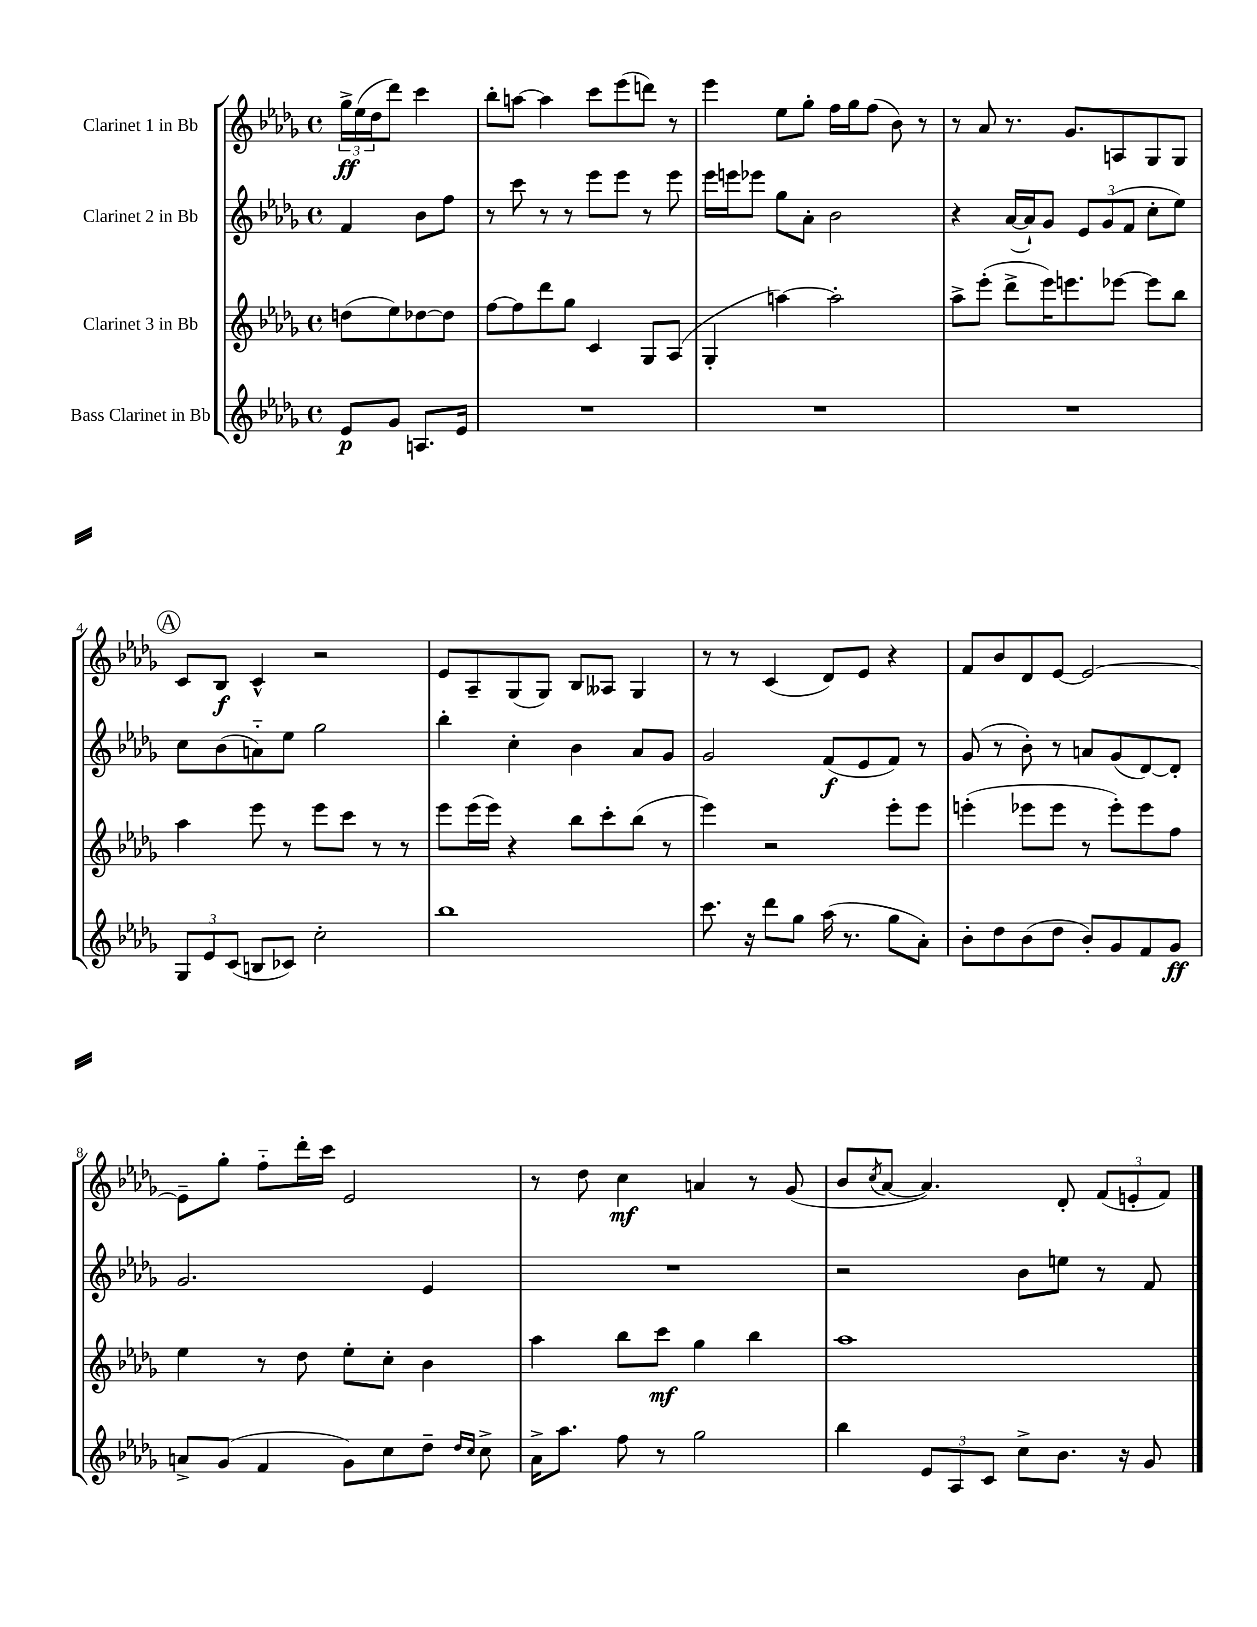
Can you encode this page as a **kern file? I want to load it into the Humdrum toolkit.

**kern	**dynam	**kern	**dynam	**kern	**dynam	**kern	**dynam
*part4	*part4	*part3	*part3	*part2	*part2	*part1	*part1
*staff4	*staff4	*staff3	*staff3	*staff2	*staff2	*staff1	*staff1
*I"Bass Clarinet in Bb	*	*I"Clarinet 3 in Bb	*	*I"Clarinet 2 in Bb	*	*I"Clarinet 1 in Bb	*
*clefG2	*	*clefG2	*	*clefG2	*	*clefG2	*
*k[b-e-a-d-g-]	*	*k[b-e-a-d-g-]	*	*k[b-e-a-d-g-]	*	*k[b-e-a-d-g-]	*
*M4/4	*	*M4/4	*	*M4/4	*	*M4/4	*
*met(c)	*	*met(c)	*	*met(c)	*	*met(c)	*
=	=	=	=	=	=	=	=
8e-/L	p	(8ddn\L	.	4f/	.	24gg-^\LL	ff
.	.	.	.	.	.	(24ee-\	.
.	.	.	.	.	.	24dd-\J	.
8g-/J	.	8ee-\)	.	.	.	8ddd-\J)	.
8.An/L	.	[8dd-X\	.	8b-\L	.	4ccc\	.
.	.	8dd-\J]	.	8ff\J	.	.	.
16e-/Jk	.	.	.	.	.	.	.
=1	=1	=1	=1	=1	=1	=1	=1
1r	.	[8ff\L	.	8r	.	8bb-'\L	.
.	.	8ff\]	.	8ccc\	.	[8aan\J	.
.	.	8ddd-\	.	8r	.	4aa\]	.
.	.	8gg-\J	.	8r	.	.	.
.	.	4c/	.	8eee-\L	.	8ccc\L	.
.	.	.	.	8eee-\J	.	(8eee-\	.
.	.	8G-/L	.	8r	.	8dddn\J)	.
.	.	(8A-/J	.	8eee-\	.	8r	.
=2	=2	=2	=2	=2	=2	=2	=2
1r	.	4G-'/	.	16eee-\LL	.	4eee-\	.
.	.	.	.	16eeen\J	.	.	.
.	.	.	.	8eee-X\J	.	.	.
.	.	[4aan\)	.	8gg-\L	.	8ee-\L	.
.	.	.	.	8a-'\J	.	8gg-'\J	.
.	.	2aa'\]	.	2b-\	.	16ff\LL	.
.	.	.	.	.	.	16gg-\J	.
.	.	.	.	.	.	(8ff\J	.
.	.	.	.	.	.	8b-\)	.
.	.	.	.	.	.	8r	.
=3	=3	=3	=3	=3	=3	=3	=3
1r	.	8aa-^\L	.	4r	.	8r	.
.	.	(8eee-'\J	.	.	.	8a-/	.
.	.	8ddd-^\L	.	([16a-/LL	.	8.r	.
.	.	.	.	16a-`/J])	.	.	.
.	.	16eee-\K)	.	8g-/J	.	.	.
.	.	8.eeen\	.	.	.	8.g-/L	.
.	.	.	.	12e-/L	.	.	.
.	.	.	.	(12g-/	.	.	.
.	.	[8eee-X\J	.	.	.	8An/	.
.	.	.	.	12f/J	.	.	.
.	.	8eee-\L]	.	8cc'\L	.	8G-/	.
.	.	8bb-\J	.	8ee-\J)	.	8G-/J	.
!!LO:LB:g=z
!!LO:REH:place=s1:t=A
=4	=4	=4	=4	=4	=4	=4	=4
12G-/L	.	4aa-\	.	8cc\L	.	8c/L	.
12e-/	.	.	.	.	.	.	.
.	.	.	.	(8b-\	.	8B-/J	f
(12c/J	.	.	.	.	.	.	.
8Bn/L	.	8eee-\	.	8an\)	.	4c^^/	.
8c-X/J)	.	8r	.	8ee-\J	.	.	.
2cc'\	.	8eee-\L	.	2gg-\	.	2r	.
.	.	8ccc\J	.	.	.	.	.
.	.	8r	.	.	.	.	.
.	.	8r	.	.	.	.	.
=5	=5	=5	=5	=5	=5	=5	=5
1bb-	.	8eee-\L	.	4bb-'\	.	8e-/L	.
.	.	(16eee-\L	.	.	.	8A-~/	.
.	.	16eee-\JJ)	.	.	.	.	.
.	.	4r	.	4cc'\	.	(8G-/	.
.	.	.	.	.	.	8G-/J)	.
.	.	8bb-\L	.	4b-\	.	8B-/L	.
.	.	8ccc'\	.	.	.	8A--X/J	.
.	.	(8bb-\J	.	8a-/L	.	4G-/	.
.	.	8r	.	8g-/J	.	.	.
=6	=6	=6	=6	=6	=6	=6	=6
8.ccc\	.	4eee-\)	.	2g-/	.	8r	.
.	.	.	.	.	.	8r	.
16r	.	.	.	.	.	.	.
8ddd-\L	.	2r	.	.	.	(4c/	.
8gg-\J	.	.	.	.	.	.	.
(16aa-\	.	.	.	(8f/L	f	8d-/L)	.
8.r	.	.	.	.	.	.	.
.	.	.	.	8e-/	.	8e-/J	.
8gg-\L	.	8eee-'\L	.	8f/J)	.	4r	.
8a-'\J)	.	8eee-\J	.	8r	.	.	.
=7	=7	=7	=7	=7	=7	=7	=7
8b-'\L	.	(4eeen'\	.	(8g-/	.	8f/L	.
8dd-\	.	.	.	8r	.	8b-/	.
(8b-\	.	8eee-X\L	.	8b-'\)	.	8d-/	.
8dd-\J	.	8eee-\J	.	8r	.	[8e-/J	.
8b-'/L)	.	8r	.	8an/L	.	2e-/_	.
8g-/	.	8eee-'\L)	.	(8g-/	.	.	.
8f/	.	8eee-\	.	[8d-/)	.	.	.
8g-/J	ff	8ff\J	.	8d-'/J]	.	.	.
!!LO:LB:g=z
=8	=8	=8	=8	=8	=8	=8	=8
8an^/L	.	4ee-\	.	2.g-/	.	8e-~\L]	.
(8g-/J	.	.	.	.	.	8gg-'\J	.
4f/	.	8r	.	.	.	8ff\L	.
.	.	8dd-\	.	.	.	16ddd-'\L	.
.	.	.	.	.	.	16ccc\JJ	.
8g-\L)	.	8ee-'\L	.	.	.	2e-/	.
8cc\	.	8cc'\J	.	.	.	.	.
8dd-~\J	.	4b-\	.	4e-/	.	.	.
16qqdd-/LL	.	.	.	.	.	.	.
16qqcc/JJ	.	.	.	.	.	.	.
8cc^\	.	.	.	.	.	.	.
=9	=9	=9	=9	=9	=9	=9	=9
16a-^\KL	.	4aa-\	.	1r	.	8r	.
8.aa-\J	.	.	.	.	.	.	.
.	.	.	.	.	.	8dd-\	.
8ff\	.	8bb-\L	.	.	.	4cc\	mf
8r	.	8ccc\J	mf	.	.	.	.
2gg-\	.	4gg-\	.	.	.	4an/	.
.	.	4bb-\	.	.	.	8r	.
.	.	.	.	.	.	(8g-/	.
=10	=10	=10	=10	=10	=10	=10	=10
4bb-\	.	1aa-	.	2r	.	8b-/L	.
.	.	.	.	.	.	8qcc/	.
.	.	.	.	.	.	[8a-/J	.
12e-/L	.	.	.	.	.	4.a-/])	.
12A-/	.	.	.	.	.	.	.
12c/J	.	.	.	.	.	.	.
8cc^\L	.	.	.	8b-\L	.	.	.
8.b-\J	.	.	.	8een\J	.	8d-'/	.
.	.	.	.	8r	.	(12f/L	.
16r	.	.	.	.	.	.	.
.	.	.	.	.	.	12en'/	.
8g-/	.	.	.	8f/	.	.	.
.	.	.	.	.	.	12f/J)	.
==	==	==	==	==	==	==	==
*-	*-	*-	*-	*-	*-	*-	*-
